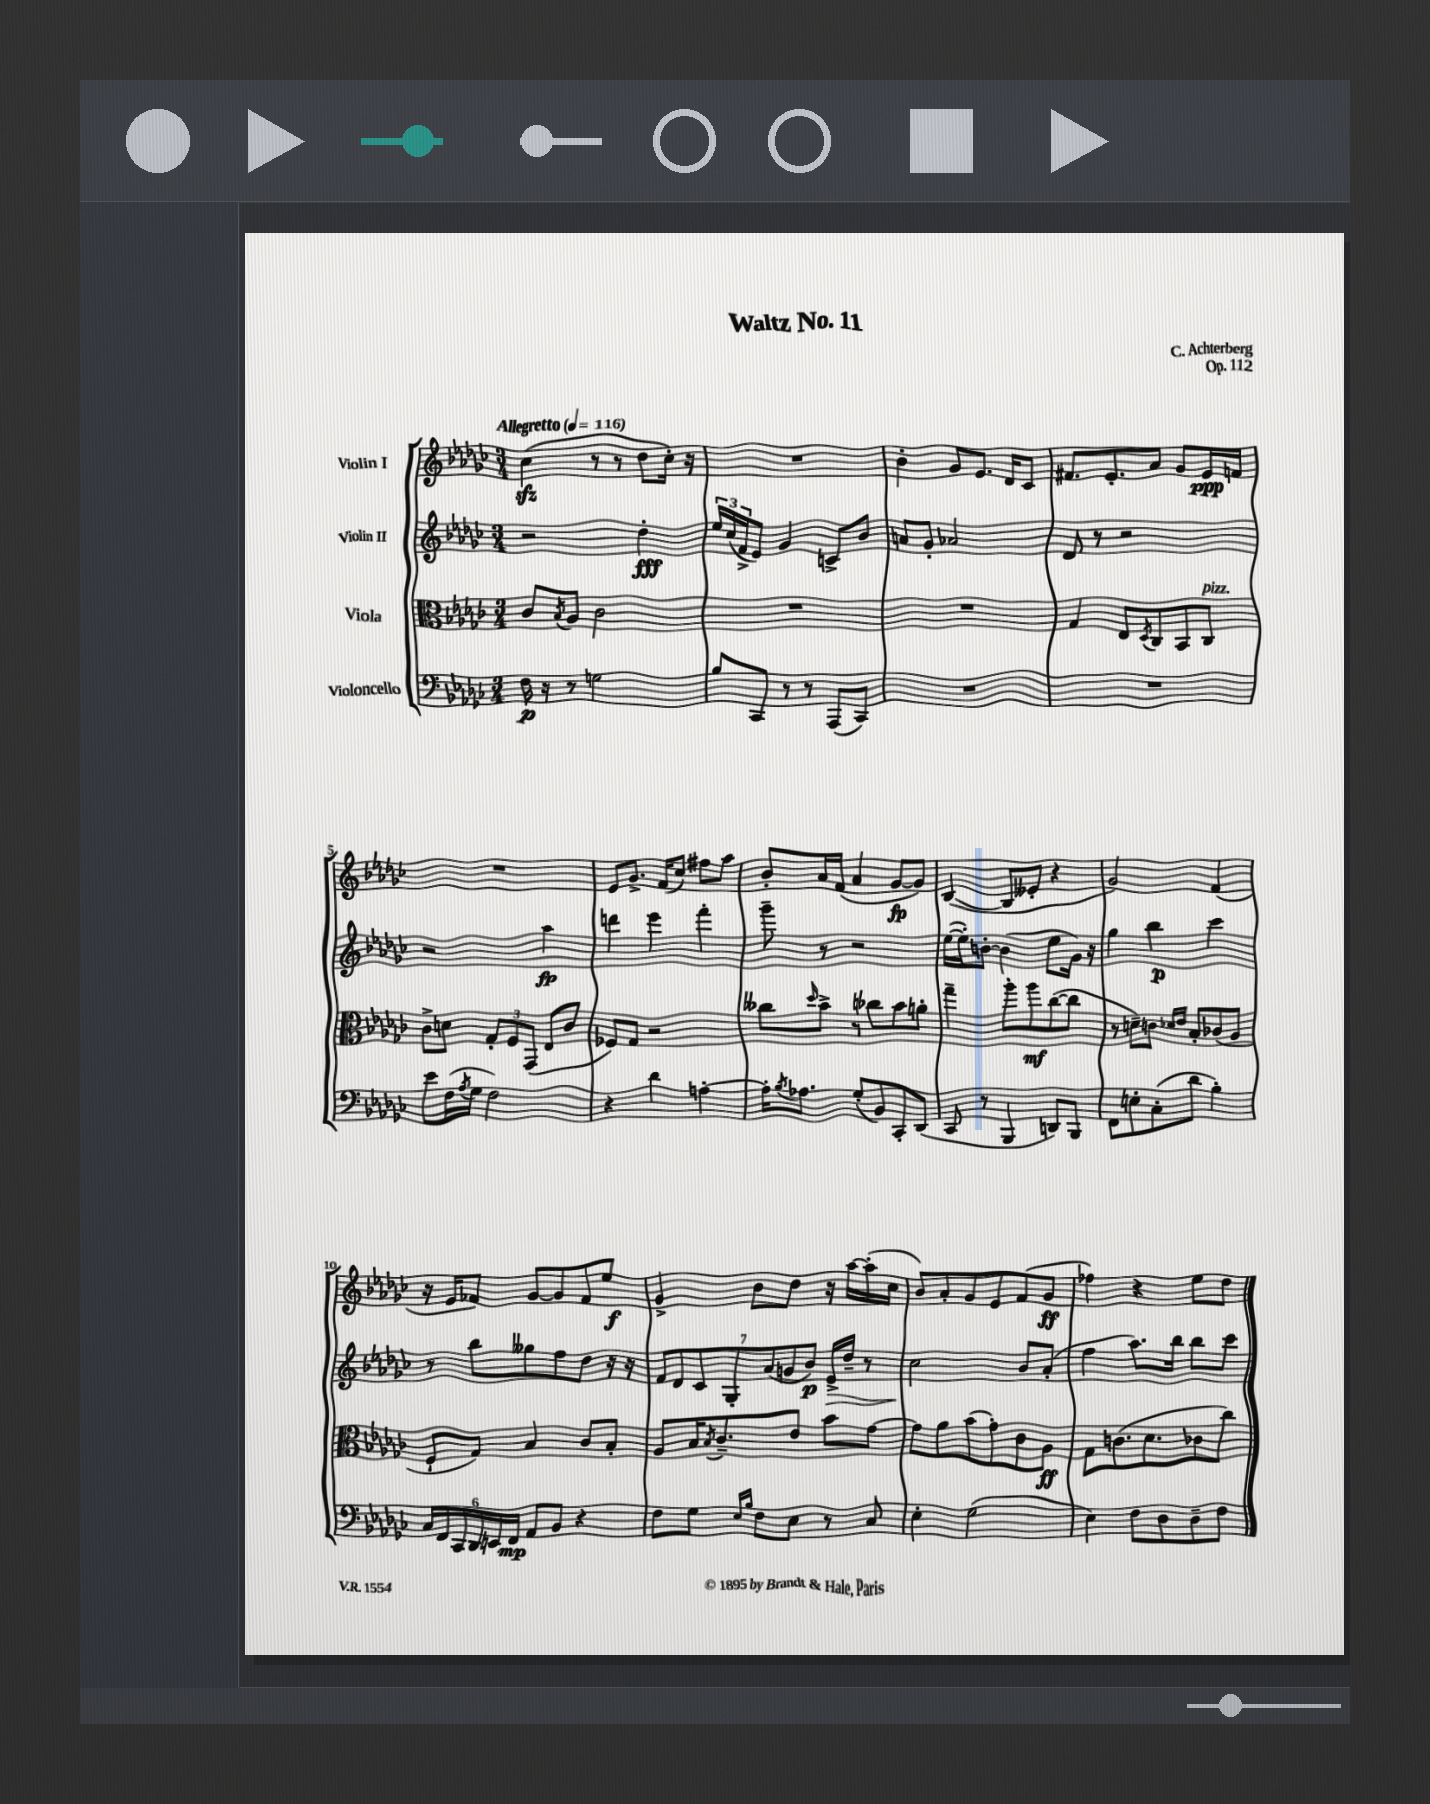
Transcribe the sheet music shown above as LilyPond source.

\header { title = "Waltz No. 11" composer = "C. Achterberg" opus = "Op. 112" }
<<
\new StaffGroup <<
\new Staff = "s0" \with { instrumentName = "Violin I" } {
    \clef treble \key ges \major \numericTimeSignature \time 3/4 \tempo "Allegretto" 4 = 116
    ces''4\sfz( r8 r8 des''8 ces''16-.) r16 |
    R2. |
    bes'4-. ges'8 ees'8. des'16 ces'8 |
    fis'8. ees'8.-. aes'8 ges'8 ees'16\ppp f'16 |
    R2. |
    ees'8 ges'8.-> f'16( ces''8) fis''8 aes''8 |
    bes'8-. aes'16 f'16( aes'4 ges'8~\fp ges'8) |
    bes4~( bes8 eeses'8-. r4 |
    ges'2) f'4( |
    r16 ees'16 fes'8) ges'8~ ges'8 fes'8 ees''8\f |
    ges'4-> bes'8 des''8 r16 aes''16~ aes''16-.( ces''16 |
    bes'8) aes'8-. ges'8 ees'8 f'8( ges'8\ff |
    fes''4) r4 ees''8 des''8 \bar "|." |
}
\new Staff = "s1" \with { instrumentName = "Violin II" } {
    \clef treble \key ges \major \numericTimeSignature \time 3/4
    r2 des''4-.\fff |
    \tuplet 3/2 { ees''16 ces''16( f'16-> } ees'8) ges'4 c'8-> bes'8 |
    a'8 ges'8-. aes'2 |
    des'8 r8 r2 |
    r2 aes''4\fp |
    d'''4 ees'''4 f'''4-. |
    ges'''8-- r8 r2 |
    ees''16~( ees''16-.) b'8~-. b'4( ees''8 ges'16) r16 |
    ges''4 bes''4\p ces'''4 |
    r8 bes''8 geses''8 f''8 des''8 r16 r16 |
    \tuplet 7/4 { f'8 des'8 ces'8 ges8-. aes'8( g'8 bes'8\p) } ees'16->\> des''16-- r8 |
    ces''2\! bes'8 aes'8-.( |
    f''4 aes''8.) bes''16 bes''8 ces'''8 \bar "|." |
}
\new Staff = "s2" \with { instrumentName = "Viola" } {
    \clef alto \key ges \major \numericTimeSignature \time 3/4
    ces'8 \acciaccatura { bes8 } aes8 ces'2 |
    R2. |
    R2. |
    ges4 ees8 \acciaccatura { des8 } ces8 bes,8 ces8^\markup { \italic "pizz." } |
    ces'8-> d'8 \tuplet 3/2 { ges8-. f8 ges,8( } ees8 ces'8 |
    fes8) ges8 r2 |
    ceses''8 \grace { des''16 } bes'8-> r8 ces''8 bes'8 a'8-. |
    ges''4-- aes''8-. aes''8\mf ces''8~( ces''8 |
    r8 d'8--) c'8 \grace { des'16 ees'16 } bes8-. ces'8( aes8 |
    f8-! ges8) bes4 ces'8 bes8-. |
    aes8 bes16 \acciaccatura { bes8 } ces'8.-- ees'8 bes'8 ges'8~ |
    ges'8 aes'8 bes'8( ges'8-.) ces'8 aes8\ff |
    ges8 c'8.( des'8. ces'8 ces''8) \bar "|." |
}
\new Staff = "s3" \with { instrumentName = "Violoncello" } {
    \clef bass \key ges \major \numericTimeSignature \time 3/4
    f16\p r16 r8 g2 |
    bes8 ces,8 r8 r8 aes,,8( ces,8) |
    R2. |
    R2. |
    ees'8 f16( \acciaccatura { aes8 } ges16 f2) |
    r4 des'4 a4~-. |
    a16-. \acciaccatura { bes8 } aes8. ges8-.( bes,8) ces,8-. des,8( |
    ces,8 r8 bes,,4 d,8) bes,,8 |
    f,8 e8-. ces8-.( des'8 bes4-.) |
    \tuplet 6/4 { ces16 f,16 ces,16 des,16 e,16 f,16\mp } aes,8 bes,8 r4 |
    f8 ges8 \grace { ees16 bes16 } f8 ees8 r8 ces8 |
    ees4-. ges2( |
    ees4) f8 des8 des8-- f8 \bar "|." |
}
>>
>>
